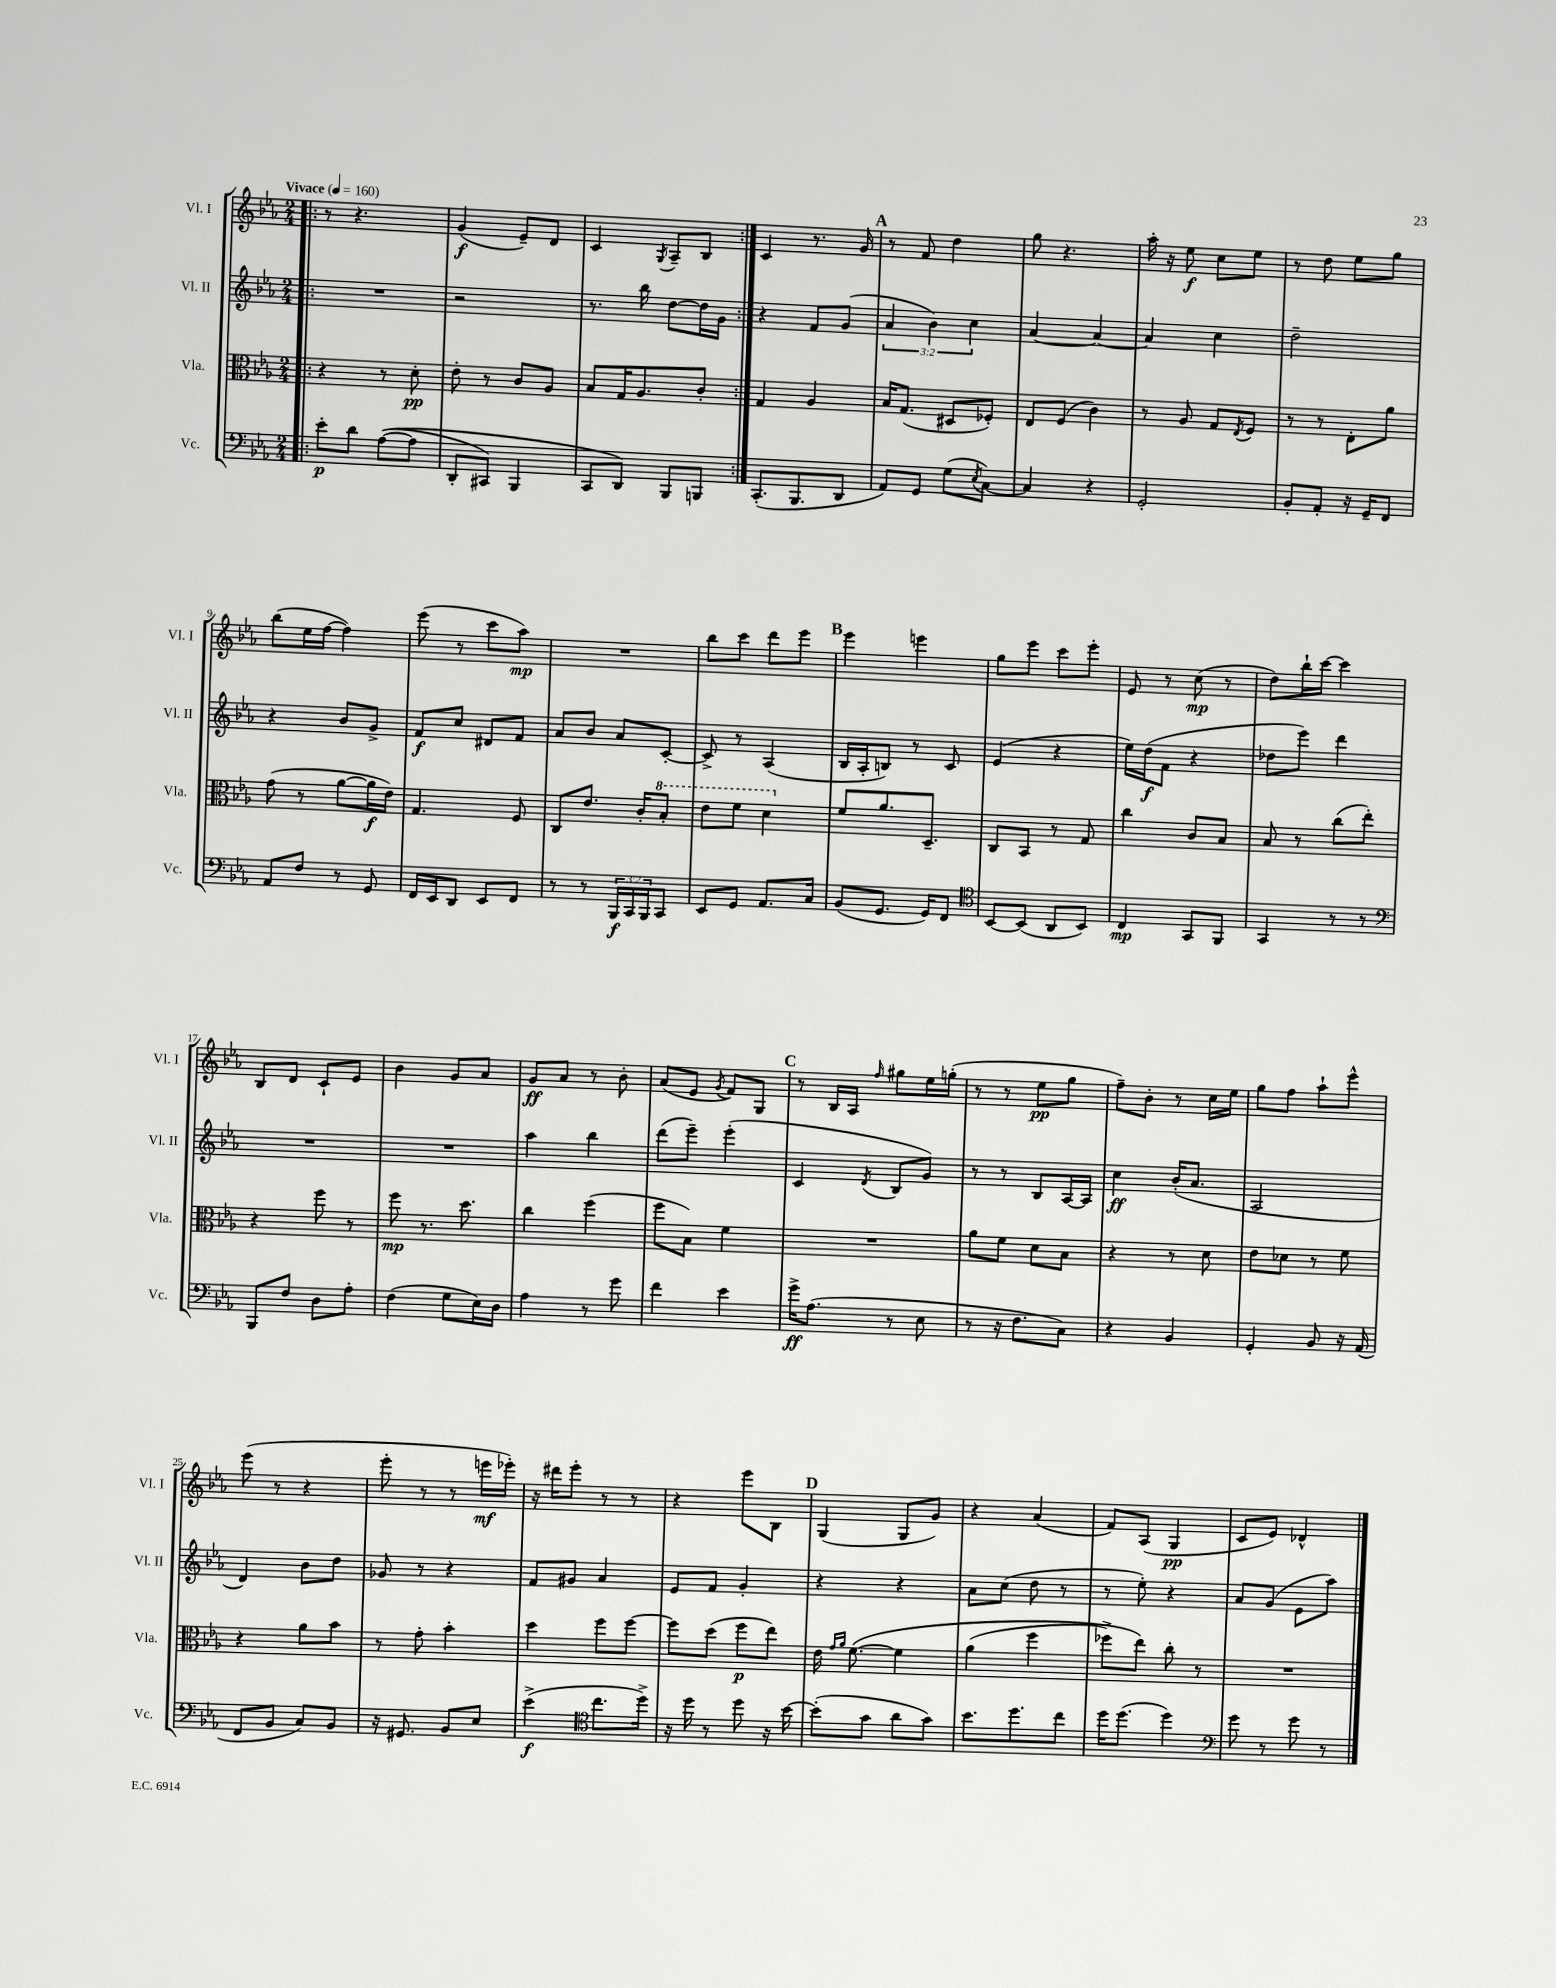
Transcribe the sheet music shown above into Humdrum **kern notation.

**kern	**kern	**kern	**kern
*staff4	*staff3	*staff2	*staff1
*clefF4	*clefC3	*clefG2	*clefG2
*k[b-e-a-]	*k[b-e-a-]	*k[b-e-a-]	*k[b-e-a-]
*M2/4	*M2/4	*M2/4	*M2/4
*MM160	*MM160	*MM160	*MM160
=!|:	=!|:	=!|:	=!|:
8e-'	4r	2r	8r
8d	.	.	4.r
&(([8A-	8r	.	.
8A-]	8d'	.	.
=	=	=	=
8DD'	8e-'	2r	(4g
8CC#)	8r	.	.
4BBB-	8c	.	8e-~)
.	8A-	.	8d
=	=	=	=
8CC	8B-	8.r	4c
8DD&)	16G	.	.
.	8.A-	16bb-	.
.	.	.	8qG
8BBB-	.	[8dd	8A-~
8BBB	8c'	16dd]	8B-
.	.	16g	.
=:|!	=:|!	=:|!	=:|!
(8.CC'	4G	4r	4c
8.BBB-	.	.	.
.	4A-	8f	8.r
8DD	.	(8g	.
.	.	.	16g
=	=	=	=
8AA-)	16B-	6a-	8r
.	(8.G	.	.
8GG	.	.	8f
.	.	6b-)	.
(8G	8D#	.	4dd
.	.	6cc	.
8qE-	.	.	.
[8C)	8F-')	.	.
=	=	=	=
4C]	8E-	[4a-	8gg
.	(8F	.	4.r
4r	4c)	4a-_	.
=	=	=	=
2GG'	8r	4a-]	16aa-'
.	.	.	16r
.	8A-	.	8ee-
.	8G	4cc	8cc
.	8qE-	.	.
.	8F	.	8ee-
=	=	=	=
8BB-'	8r	2dd~	8r
8AA-'	8r	.	8dd
16r	8E-'	.	8ee-
16GG~	.	.	.
8FF	8a-	.	8gg
=	=	=	=
8AA-	(8g	4r	(8bb-
8F	8r	.	16ee-
.	.	.	[16ff
8r	[8a-	8b-	4ff])
8GG	16a-]	8g^	.
.	16e-)	.	.
=	=	=	=
16FF	4.G	8f	(8eee-
16EE-	.	.	.
8DD	.	8cc	8r
8EE-	.	8d#	8ccc
8FF	8F	8f	8aa-)
=	=	=	=
8r	8C	8a-	2r
8r	8.e-	8b-	.
24BBB-	.	8a-	.
24CC	.	.	.
.	16c'	.	.
24BBB-	.	.	.
8CC	8b-'	[8c'	.
=	=	=	=
8EE-	8ee-	8c^]	8bb-
8GG	8ff	8r	8ccc
8.AA-	4dd	(4A-	8ddd
.	.	.	8eee-
16C	.	.	.
=	=	=	=
(8BB-	8f	16B-	4eee-
.	.	16A-'	.
8.GG	8.a-	8B)	.
.	.	8r	4eee
16GG)	8.D~	.	.
8FF	.	8c	.
=	=	=	=
*clefC4	*	*	*
[8BB-	8C	(4e-	8gg
(8BB-]	8BB-	.	8eee-
8AA-	8r	4r	8ccc
8BB-)	8G	.	8eee-'
=	=	=	=
4C	4cc	16ee-)	8e-
.	.	(16dd	.
.	.	8f	8r
8GG	8c	4r	(8cc
8FF	8B-	.	8r
=	=	=	=
4GG	8B-	8dd-	8dd)
.	8r	8eee-)	16bb-`
.	.	.	[16ccc
8r	(8cc	4ddd	4ccc]
8r	8ee-')	.	.
=	=	=	=
*clefF4	*	*	*
8BBB-	4r	2r	8B-
8F	.	.	8d
8D	8ff	.	8c`
8A-'	8r	.	8e-
=	=	=	=
(4F	8ff	2r	4b-
.	8.r	.	.
8G	.	.	8g
.	8.dd	.	.
16E-)	.	.	8a-
16D	.	.	.
=	=	=	=
4A-	4cc	4aa-	8g
.	.	.	8a-
8r	(4ff	4bb-	8r
8g	.	.	8b-'
=	=	=	=
4f	8ff	(8ddd	(8a-
.	8B-)	8eee-~)	8e-
.	.	.	8qg
4e-	4f	(4eee-'	8f)
.	.	.	8G
=	=	=	=
16g^	2r	4c	8r
(8.A-	.	.	.
.	.	.	16B-
.	.	.	16A-
.	.	8qd	16qqff
8r	.	8B-	8gg#
8E-	.	8g)	16ee-
.	.	.	(16gg'
=	=	=	=
8r	8a-	8r	8r
16r	8f	8r	8r
8.F	.	.	.
.	8d	8B-	8ee-
8C)	8B-	[16A-	8gg
.	.	16A-]	.
=	=	=	=
4r	4r	4cc	8ff~)
.	.	.	8b-'
4BB-	8r	(16b-'	8r
.	.	8.a-	.
.	8d	.	16cc
.	.	.	16ee-
=	=	=	=
4GG'	8e-	2A-	8gg
.	8d-	.	8ff
8BB-	8r	.	8aa-`
16r	8f	.	8eee-^^
(16AA-	.	.	.
=	=	=	=
8FF	4r	4d)	(8eee-
8BB-	.	.	8r
8C)	8a-	8b-	4r
8BB-	8b-	8dd	.
=	=	=	=
16r	8r	8g-	8eee-'
8.GG#	.	.	.
.	8g'	8r	8r
8BB-	4b-'	4r	8r
8E-	.	.	16eee
.	.	.	16eee-')
=	=	=	=
(4e-^	4dd	8f	16r
.	.	.	16ddd#
.	.	8g#	8eee-'
*clefC4	*	*	*
8.cc	8ff	4a-	8r
.	[8ff	.	8r
16dd^)	.	.	.
=	=	=	=
16r	8ff]	8e-	4r
16dd	.	.	.
8r	(8dd	8f	.
8dd	8ff	4g'	8eee-
16r	8ee-)	.	8B-
[16b-	.	.	.
=	=	=	=
(8b-']	16e-	4r	(4G
.	16qqg	.	.
.	16qqa-	.	.
.	&([8.f	.	.
8g	.	.	.
8a-	4f]	4r	8G
8g)	.	.	8g)
=	=	=	=
8.b-	(4a-	8a-	4r
.	.	(8cc	.
8.dd	.	.	.
.	4ff	8dd	(4a-
8cc	.	8r	.
=	=	=	=
16dd	8ff-^)	8r	8f)
(8.dd	.	.	.
.	8ee-&)	8ee-')	(8A-
4dd)	8cc'	4r	4G
.	8r	.	.
=	=	=	=
*clefF4	*	*	*
8g	2r	8a-	8c
8r	.	(8g	8e-)
8g	.	8e-	4d-^^
8r	.	8aa-)	.
==	==	==	==
*-	*-	*-	*-
